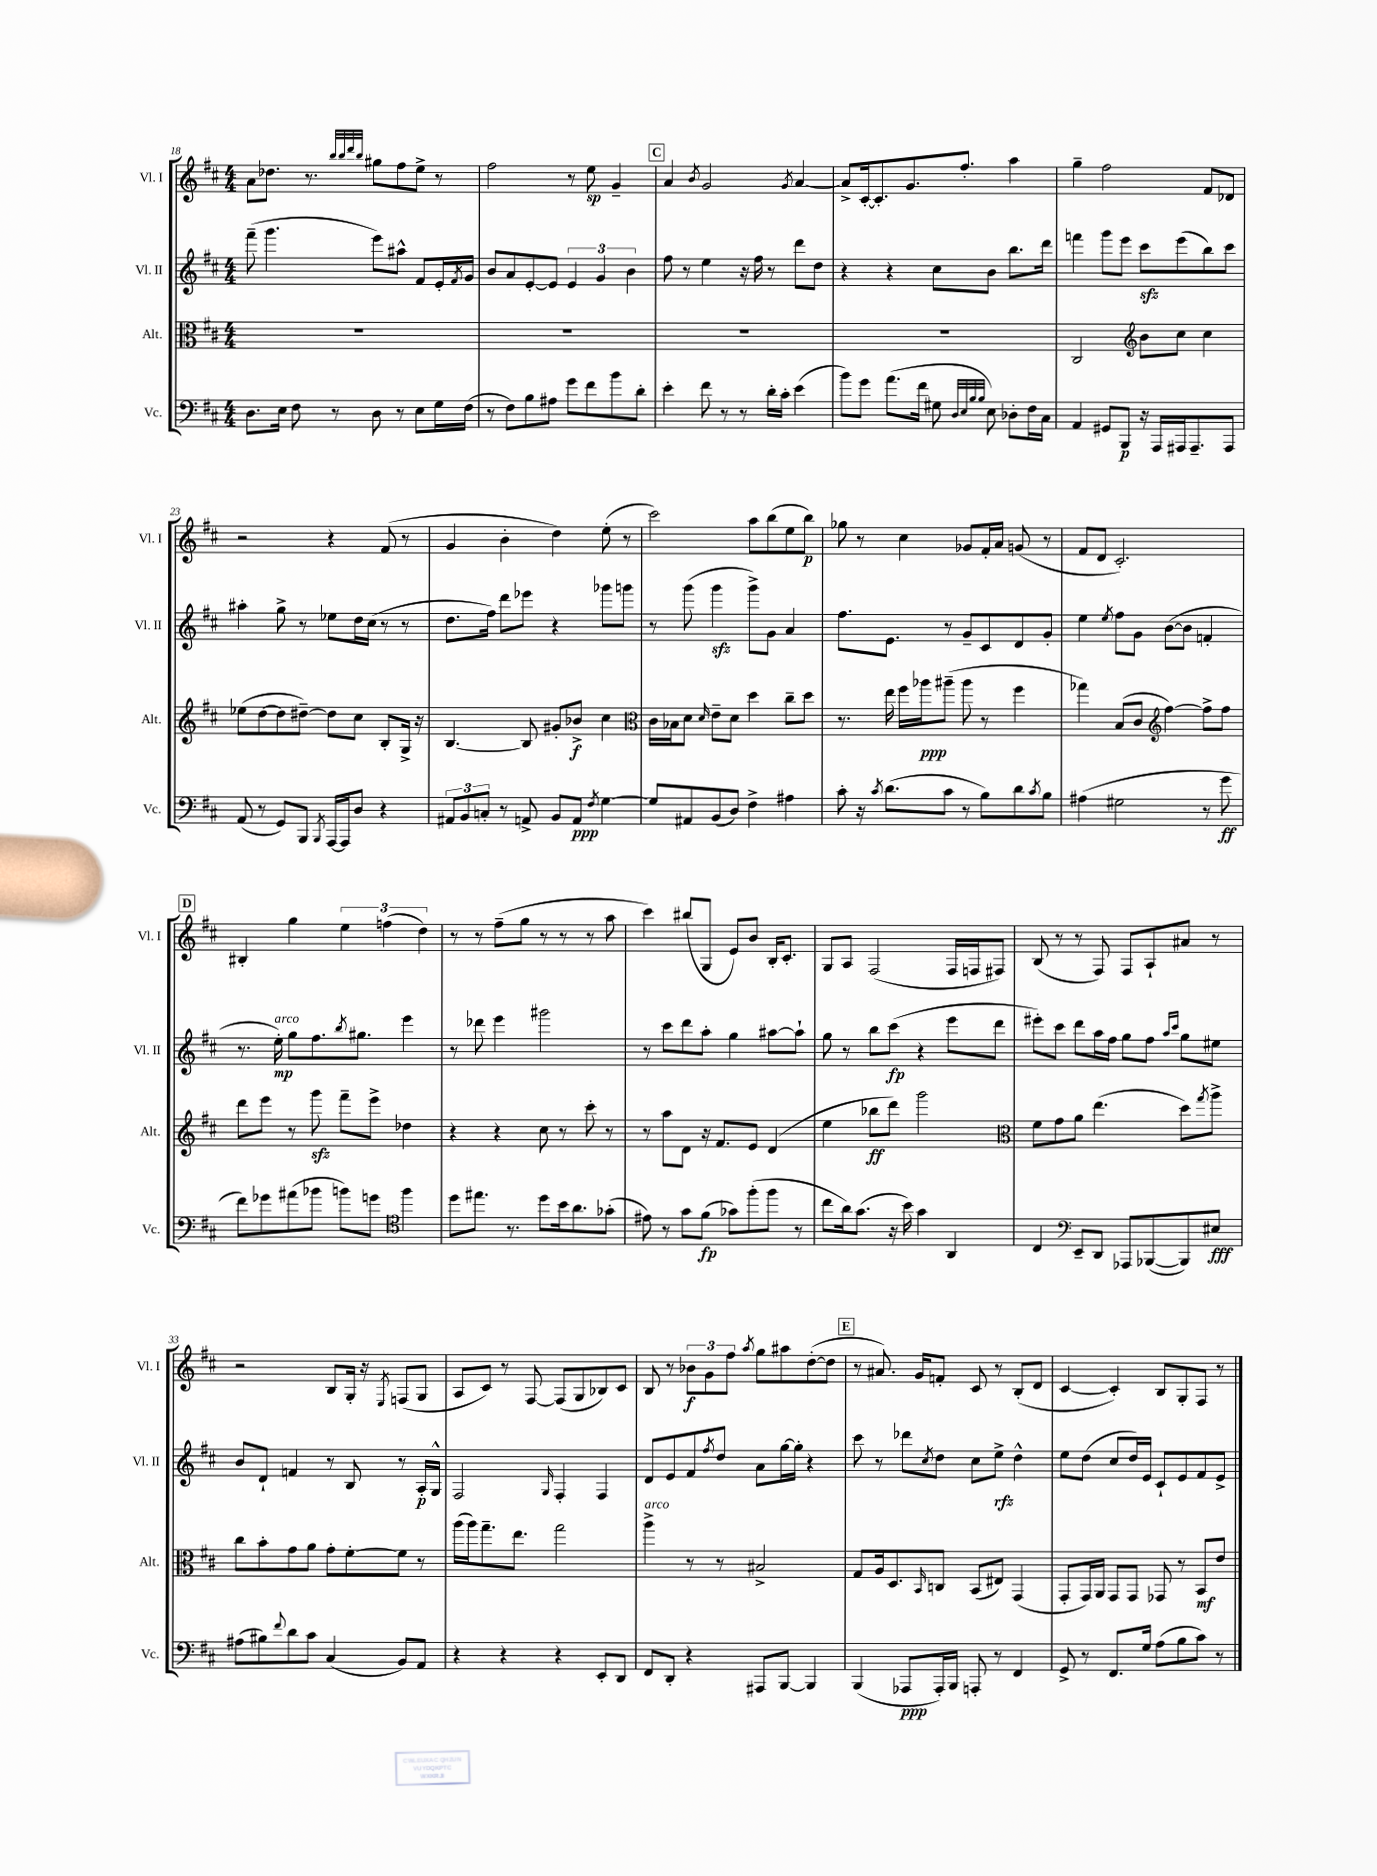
<<
\new StaffGroup <<
\new Staff = "s0" \with { instrumentName = "Vl. I" shortInstrumentName = "Vl. I" } {
    \clef treble \key d \major \numericTimeSignature \time 4/4
    a'8 des''8. r8. \grace { b''32 b''32 d'''32 b''32 } gis''8 fis''8 e''8-> r8 |
    fis''2 r8 e''8\sp g'4-- |
    \mark \markup { \box "C" } a'4 \acciaccatura { b'8 } g'2 \acciaccatura { g'8 } a'4~ |
    a'8-> cis'16~-. cis'8.-. g'8. fis''8.-. a''4 |
    g''4-- fis''2 fis'8 des'8 |
    r2 r4 fis'8( r8 |
    g'4 b'4-. d''4) e''8-.( r8 |
    cis'''2) a''8 b''8( e''8 b''8\p) |
    ges''8 r8 cis''4 ges'8 fis'16-. a'16 g'8( r8 |
    fis'8 d'8 cis'2.-.) |
    \mark \markup { \box "D" } bis4-. g''4 \tuplet 3/2 { e''4 f''4( d''4) } |
    r8 r8 fis''8--( g''8 r8 r8 r8 a''8 |
    cis'''4) bis''8( g8 e'8) b'8 b16-. cis'8.-. |
    g8 a8 fis2( fis16 f16 fis8) |
    b8( r8 r8 fis8) fis8 a8-! ais'8 r8 |
    r2 b8 g16-. r16 \acciaccatura { e8 } f8( g8 |
    a8 cis'8) r8 fis8~ fis8( g8 bes8) cis'8 |
    b8 r8 \tuplet 3/2 { bes'8\f g'8 fis''8 } \acciaccatura { a''8 } g''8 ais''8 d''8~-.( d''8 |
    \mark \markup { \box "E" } r8 ais'8.) g'16 f'8-. cis'8 r8 b8-.( d'8 |
    cis'4~ cis'4-.) b8 g8-. fis8 r8 \bar "|." |
}
\new Staff = "s1" \with { instrumentName = "Vl. II" shortInstrumentName = "Vl. II" } {
    \clef treble \key d \major \numericTimeSignature \time 4/4
    fis'''8--( g'''4. e'''8) ais''8-^ fis'8 e'16-. \acciaccatura { fis'8 } g'16 |
    b'8 a'8 e'8~-. e'8 \tuplet 3/2 { e'4 g'4 b'4 } |
    \mark \markup { \box "C" } fis''8 r8 e''4 r16 fis''16 r8 d'''8 d''8 |
    r4 r4 cis''8 b'8 b''8. d'''16 |
    f'''4 g'''8 e'''8 cis'''8\sfz e'''8( b''8) cis'''8 |
    ais''4-. g''8-> r8 ees''8 d''16 cis''16( r8 r8 |
    d''8. fis''16) d'''8 ees'''8 r4 ges'''8 g'''8 |
    r8 g'''8( g'''4\sfz g'''8->) g'8 a'4 |
    fis''8. e'8. r8 g'8-- cis'8 d'8 g'8-. |
    e''4 \acciaccatura { e''8 } fis''8 g'8 b'8~( b'8 f'4-. |
    \mark \markup { \box "D" } r8. e''16-.\mp^\markup { \italic "arco" }) g''8 fis''8. \acciaccatura { b''8 } gis''8. e'''4 |
    r8 des'''8 e'''4 gis'''2 |
    r8 cis'''8 d'''8 a''8-. g''4 ais''8~ ais''8-! |
    g''8 r8 b''8 cis'''8\fp( r4 e'''8 d'''8 |
    eis'''8-.) cis'''8 d'''8 a''16 fis''16 g''8 fis''8 \grace { a''16 cis'''16 } g''8 eis''8 |
    b'8 d'8-! f'4 r8 b8 r8 a16-.\p g16-^ |
    fis2 \grace { g16 } fis4-. fis4 |
    d'8 e'8 fis'8 \acciaccatura { fis''8 } d''8 a'8 g''16~ g''16-. r4 |
    \mark \markup { \box "E" } cis'''8 r8 des'''8 \acciaccatura { cis''8 } d''8 cis''8 e''8->\rfz d''4-^ |
    e''8 d''8( cis''8 d''16) e'16 cis'8-! e'8 fis'8 e'8-> \bar "|." |
}
\new Staff = "s2" \with { instrumentName = "Alt." shortInstrumentName = "Alt." } {
    \clef alto \key d \major \numericTimeSignature \time 4/4
    R1 |
    R1 |
    \mark \markup { \box "C" } R1 |
    R1 |
    cis2 \clef treble b'8 cis''8 cis''4 |
    ees''8( d''8~ d''8 dis''8~--) dis''8 cis''8 b8-. g16-> r16 |
    b4.~ b8 gis'8-. bes'8->\f cis''4 |
    \clef alto cis'16 bes16 d'8 \grace { d'16 } e'8-- d'8 d''4 cis''8-- d''8 |
    r8. e''16 fis''16 aes''16\ppp ais''8--( ais''8 r8 fis''4 |
    ges''4) b8( cis'8 \clef treble fis''4~) fis''8-> fis''8 |
    \mark \markup { \box "D" } d'''8 e'''8 r8 g'''8\sfz fis'''8-- e'''8-> des''4 |
    r4 r4 cis''8 r8 cis'''8-. r8 |
    r8 a''8 d'8 r16 fis'8. e'8 d'4( |
    e''4 bes''8\ff d'''8) g'''2 |
    \clef alto fis'8 g'8 a'8 e''4.( d''8) \acciaccatura { g''8 } a''8-> |
    cis''8 b'8-. g'8 a'8 g'8-. fis'8~-. fis'8 r8 |
    a''16( a''16) g''8.-- e''8. g''2 |
    a''4->^\markup { \italic "arco" } r8 r8 bis2-> |
    \mark \markup { \box "E" } g8 a16 d8. \grace { b,16 } c8 b,8( eis8) g,4( |
    g,8-. g,16) a,16 g,8 g,8 ges,8 r8 b,8\mf e'8 \bar "|." |
}
\new Staff = "s3" \with { instrumentName = "Vc." shortInstrumentName = "Vc." } {
    \clef bass \key d \major \numericTimeSignature \time 4/4
    d8. e16 fis8 r8 d8 r8 e8 g16 fis16( |
    r8 fis8) b8 ais8 g'8 fis'8 b'8 d'8-. |
    \mark \markup { \box "C" } e'4-. fis'8 r8 r8 d'16-. cis'16-. e'4( |
    b'8) g'8 a'8.( fis'16 gis8 \grace { d32 e32 b32 b32 } e8) des8-. fis16 cis16 |
    a,4 gis,8 b,,8\p r16 a,,16 ais,,16 ais,,8.-- ais,,8 |
    a,8( r8 g,8) b,,8 \acciaccatura { b,,8 } a,,16~ a,,16 d8 r4 |
    \tuplet 3/2 { ais,8 b,8 c8-. } r8 a,8-> b,8 a,8\ppp \acciaccatura { fis8 } g4~ |
    g8 ais,8 b,8( d8) fis4-> ais4 |
    cis'8-. r16 \acciaccatura { cis'8 } d'8.( cis'8 r8 b8) d'8 \acciaccatura { cis'8 } b8 |
    ais4( gis2 r8 g'8\ff |
    \mark \markup { \box "D" } fis'8) ges'8 ais'8( bes'8 b'8) g'8 \clef tenor fis''4 |
    d''8 eis''8. r8. d''8 b'16 a'8. ges'8-.( |
    eis'8) r8 g'8 fis'8\fp( ges'8) fis''8-.( fis''8 r8 |
    cis''8 a'16) g'8.( r16 b'16) g'4 a,4 |
    cis4 \clef bass e,8-- d,8 aes,,8 bes,,8~( bes,,8) eis8\fff |
    ais8( bis8) \appoggiatura { fis'8 } d'8 cis'8 cis4( b,8) a,8 |
    r4 r4 r4 e,8-. d,8 |
    fis,8 d,8-. r4 ais,,8 b,,8~ b,,4 |
    \mark \markup { \box "E" } b,,4( aes,,8\ppp aes,,16-.) b,,16 a,,8-. r8 fis,4 |
    g,8-> r8 fis,8. g16 a8( b8 cis'8) r8 \bar "|." |
}
>>
>>
\layout { \context { \Score currentBarNumber = #18 } }
